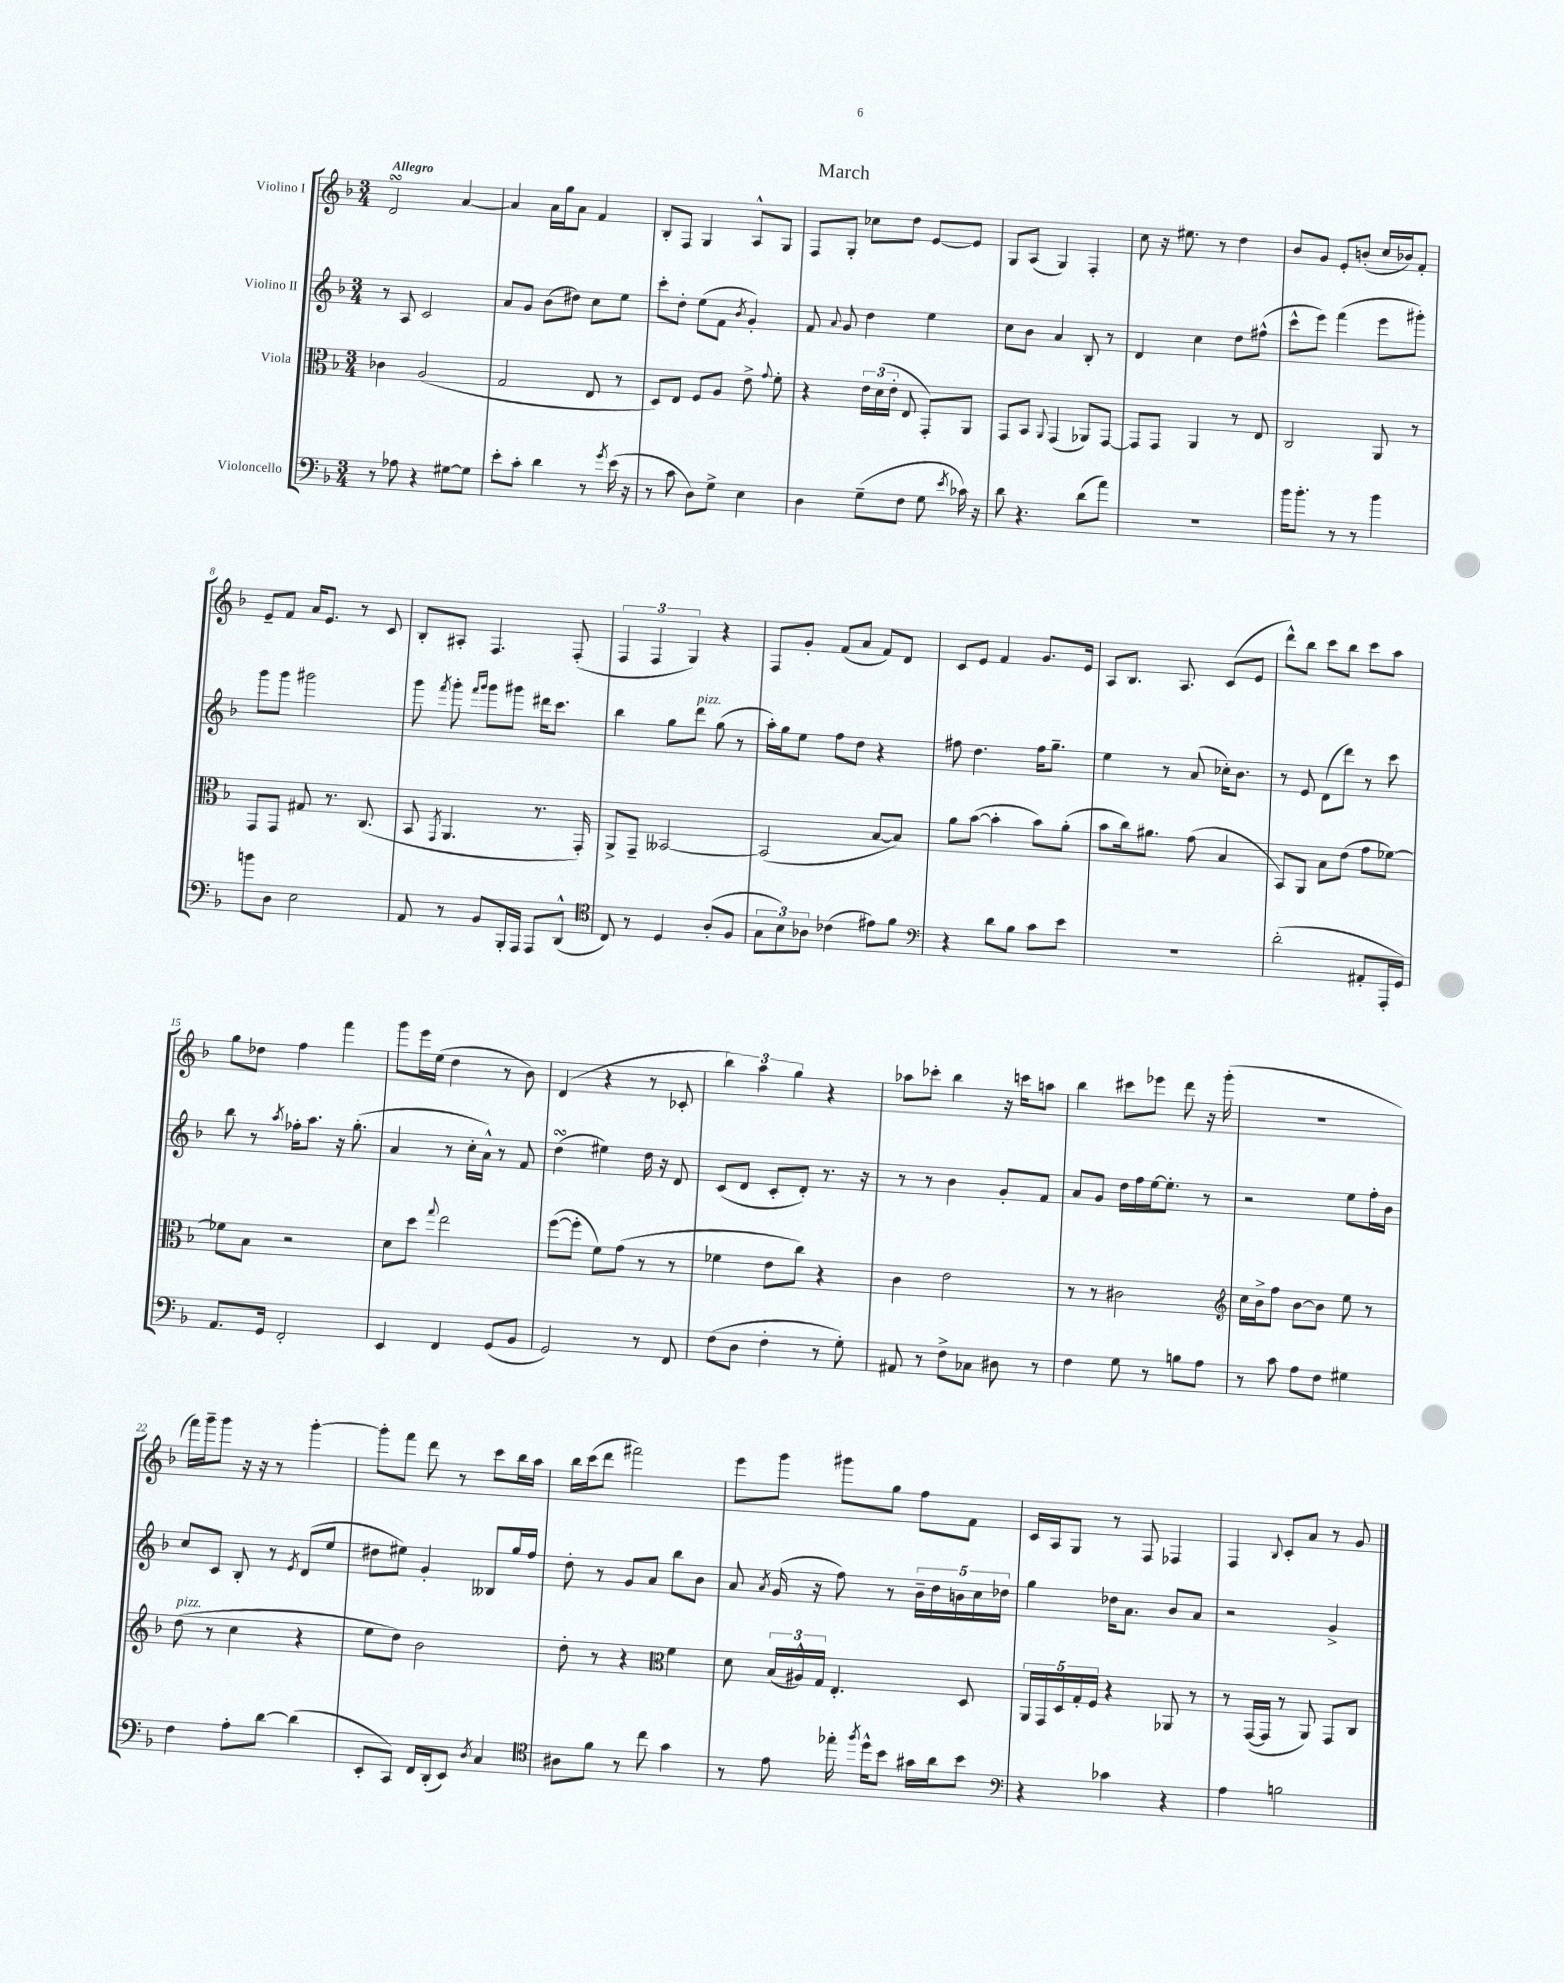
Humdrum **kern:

**kern	**kern	**kern	**kern
*staff4	*staff3	*staff2	*staff1
*clefF4	*clefC3	*clefG2	*clefG2
*k[b-]	*k[b-]	*k[b-]	*k[b-]
*M3/4	*M3/4	*M3/4	*M3/4
8r	4c-\	8r	2d/
8A-\	.	8A/	.
4r	(2A/	2c/	.
[8G#\L	.	.	[4a/
8G#\]J	.	.	.
=	=	=	=
8e'\L	2G/	8a/L	4a/]
8c'\J	.	8g/J	.
4d\	.	(8b-\L	16a\LL
.	.	.	16gg\J
.	.	8dd#\J)	8a\J
8r	8E/	8cc\L	4f/
8qg/	.	.	.
(16e\	8r	8ee\J	.
16r	.	.	.
=	=	=	=
8r	8D/L)	8ccc'\L	8B-'/L
8c\	8E/J	8dd'\J	8F/J
8D\L)	8F/L	(8ee\L	4G/
8G^\J	8A/J	8f\J	.
.	.	8qb-/	.
4E\	8e^\	4g'/)	8A^^/L
.	8qqg/	.	.
.	8f'\	.	8G/J
=	=	=	=
4D\	4r	8f/	8F/L
.	.	8qqa/	.
.	.	8g/	8G'/J
(8G~\L	24e\LL	4dd\	8cc-\L
.	(24d\	.	.
.	24e'\JJ	.	.
8F\J	8E/	.	8dd\J
8G\	8GG'/L)	4ee\	[8e/L
8qe/	.	.	.
16c-\)	8AA/J	.	8e/]J
16r	.	.	.
=	=	=	=
8d\	8GG/L	8cc\L	8G/L
4.r	8BB-/J	8b-\J	(8A/J
.	8qqAA/	.	.
.	(4GG/	4a/	4G/)
(8d\L	8AA-/L)	8B-'/	4F'/
8a\J)	[8GG/J	8r	.
=	=	=	=
2.r	8GG/]L	4d/	8cc\
.	8GG/J	.	16r
.	.	.	8.ee#\
.	4AA/	4cc\	.
.	.	.	8r
.	8r	8dd\L	4dd\
.	8E/	(8ff#^^\J	.
=	=	=	=
16b-\LK	2C/	8ccc^^\L	8b-/L
8.b-'\J	.	.	.
.	.	8eee\J)	8g/J
8r	.	(4fff\	8e'/L
8r	.	.	(8b'/J
4b-\	8AA/	8eee\L	16cc/LL
.	.	.	16b-/J)
.	8r	8ggg#'\J)	8f'/J
=	=	=	=
8b\L	8GG/L	8ggg\L	8e~/L
8D\J	8GG/J	8ggg\J	8f/J
2E\	8G#/	2ggg#\	16a/LK
.	.	.	8.e/J
.	8.r	.	.
.	.	.	8r
.	(8.C/	.	.
.	.	.	8c/
=	=	=	=
8AA/	8BB-/	8ggg\	8B-'/L
.	8qGG/	8qfff/	.
8r	4.AA/	8ggg'\	8A#'/J
.	.	16qqfff/LL	.
.	.	16qqggg/JJ	.
8BB-/L	.	8ggg\L	4.F/
16BBB-'/L	.	8ggg#\J	.
16AAA/JJ	.	.	.
8AAA/L	8.r	16ddd#\LK	.
.	.	8.ccc\J	.
(8DD^^/J	.	.	(8F'/
.	16GG'/)	.	.
=	=	=	=
*clefC4	*	*	*
8C/)	8AA^/L	4bb-\	6F/
8r	8GG~/J	.	.
.	.	.	6F/
4D/	[2BB--/	8gg\L	.
.	.	.	6G/)
.	.	8ddd\J	.
(8A'/L	.	(8gg\	4r
8F/J	.	8r	.
=	=	=	=
12G\L	(2BB--/]	16aa'\LL)	8F/L
.	.	16gg\J	.
12B-\)	.	.	.
.	.	8ee\J	8g'/J
12A-\J	.	.	.
(4c-\	.	8ff\L	(8f/L
.	.	8dd\J	8a/J
8e#\L)	[8B-/L	4r	8f/L)
8f\J	8B-/]J)	.	8d/J
=	=	=	=
*clefF4	*	*	*
4r	8a\L	8ff#\	8c/L
.	([8b-\J	4.dd\	8e/J
8d\L	4b-'\]	.	4f/
8B-\J	.	.	.
8c\L	8b-\L)	16ff#\LK	8.g/L
.	.	8.gg~\J	.
8e\J	(8a'\J	.	.
.	.	.	16e/Jk
=	=	=	=
2.r	8b-\L	4ee\	8A/L
.	16cc\k)	.	8.B-/J
.	8.a#\J	.	.
.	.	8r	.
.	.	.	8.A/
.	(8g\	(8a/	.
.	4B-/	16cc-'\LK)	(8c/L
.	.	8.b-\J	.
.	.	.	8e/J
=	=	=	=
(2d'\	8BB-/L)	8r	8ddd^^\L)
.	8AA/J	8e/	8bb-\J
.	8B-\L	(8d\L	8ccc\L
.	(8e\J	8ddd\J)	8bb-\J
8AA#'/L	8g\L	8r	8ccc\L
16AAA'/L	[8f-\J)	8ccc\	8aa\J
16GG/JJ)	.	.	.
=	=	=	=
8.AA/L	8f-\]L	8bb-\	8gg\L
.	8B-\J	8r	8dd-\J
16GG/Jk	.	.	.
.	.	8qaa/	.
2FF'/	2r	16ff-'\LK	4ff\
.	.	8.aa\J	.
.	.	16r	4fff\
.	.	(8.gg'\	.
=	=	=	=
4EE/	8d\L	4a/	8ggg\L
.	8dd\J	.	16eee\L
.	.	.	(16ee\JJ
.	8qqgg/	.	.
4FF/	2ee\	8r	4dd\
.	.	16cc'\LL	.
.	.	16a^^\JJ)	.
(8GG/L	.	8r	8r
8BB-/J	.	8f/	8b-\)
=	=	=	=
2GG/)	([8ff\L	(4dd\	(4d/
.	8ff'\]J	.	.
.	8f\L)	4ee#\)	4r
.	(8g\J	.	.
8r	8r	16dd\	8r
.	.	16r	.
8FF/	8r	8d/	8c-'/
=	=	=	=
(8F\L	4f-\	(8c/L	6bb-\)
8D\J	.	8d/J	.
.	.	.	6aa\
4F'\	8e\L	8c'/L	.
.	.	.	6gg\
.	8cc\J)	8d'/J)	.
8r	4r	8.r	4r
8G'\)	.	.	.
.	.	16r	.
=	=	=	=
8AA#/	4c\	8r	8aa-\L
8r	.	8r	8ccc-'\J
8F^\L	2e\	4b-\	4bb-\
8C-\J	.	.	.
8D#\	.	8g'/L	16r
.	.	.	16ccc\LK
8r	.	8f/J	8aa\J
=	=	=	=
4F\	8r	8a/L	4bb-\
.	8r	8g/J	.
8G\	2c#\	16dd\LL	8ccc#\L
.	.	16ff\	.
8r	.	[16ee\J	8eee-\J
.	.	8.ee'\]J	.
8B\L	.	.	8ddd\
8A\J	.	8r	16r
.	.	.	(16ggg'\
=	=	=	=
*	*clefG2	*	*
8r	16cc\LL	2r	2.r
.	16b-^\J	.	.
8c\	8ff\J	.	.
8A\L	[8b-\L	.	.
8F\J	8b-\]J	.	.
4G#\	8ee\	8ee\L	.
.	8r	16ff'\L	.
.	.	16b-\JJ	.
=	=	=	=
4F\	(8dd\	8cc/L	16fff\LL)
.	.	.	16ggg~\J
.	8r	8c/J	8ggg\J
8A'\L	4cc\	8B-'/	16r
.	.	.	16r
[8d\J	.	8r	8r
.	.	8qe/	.
(4d\]	4r	(8d/L	[4ggg'\
.	.	8ee/J	.
=	=	=	=
8EE'/L	8ee\L	8dd#\L	8ggg'\]L
8CC/J)	8dd\J)	8ee#\J)	8fff\J
16FF/LL	2b-\	4g'/	8ddd\
(16DD'/J	.	.	.
8EE/J)	.	.	8r
8qD/	.	.	.
4C/	.	8B--/L	8ccc\L
.	.	16gg/L	16bb-\L
.	.	16ff/JJ	16aa\JJ
=	=	=	=
*clefC4	*	*	*
8A#\L	8dd'\	8dd'\	16bb-\LL
.	.	.	(16ccc\J
8f\J	8r	8r	8ddd\J
8r	4r	8g/L	2fff#\)
8cc\	.	8a/J	.
*	*clefC3	*	*
4g\	4f\	8bb-\L	.
.	.	8b-\J	.
=	=	=	=
8r	8d\	8a/	8eee\L
.	.	8qa/	.
8e\	(24B-/LL	(16g/	8ggg\J
.	24A#^^/)	.	.
.	.	16r	.
.	24G/JJ	.	.
16ee-'\	4.E'/	8ff\)	8ggg#\L
8qff/	.	.	.
16dd^^\LK	.	.	.
8b-\J	.	8r	8gg\J
16g#\LL	.	20b-~\LL	8ff\L
.	.	20dd\	.
16a\J	.	.	.
.	.	20b\	.
8b-\J	8D/	.	8f\J
.	.	20cc\	.
.	.	20dd-\JJ	.
=	=	=	=
*clefF4	*	*	*
4r	20AA/LL	4gg\	16c/LL
.	20GG/	.	.
.	.	.	16A/J
.	20D/	.	.
.	.	.	8G/J
.	20G'/	.	.
.	20F/JJ	.	.
4c-\	4r	16dd-\LK	8r
.	.	8.a\J	.
.	.	.	8F/
4r	8AA-/	8b-/L	4F-/
.	8r	8a/J	.
=	=	=	=
4A\	8r	2r	4F/
.	([16GG/LL	.	.
.	16GG/]JJ	.	.
.	.	.	8qqB-/
2B\	8r	.	8c'/L
.	8AA/)	.	8a/J
.	8GG/L	4g^/	8r
.	8C/J	.	8g/
==	==	==	==
*-	*-	*-	*-
